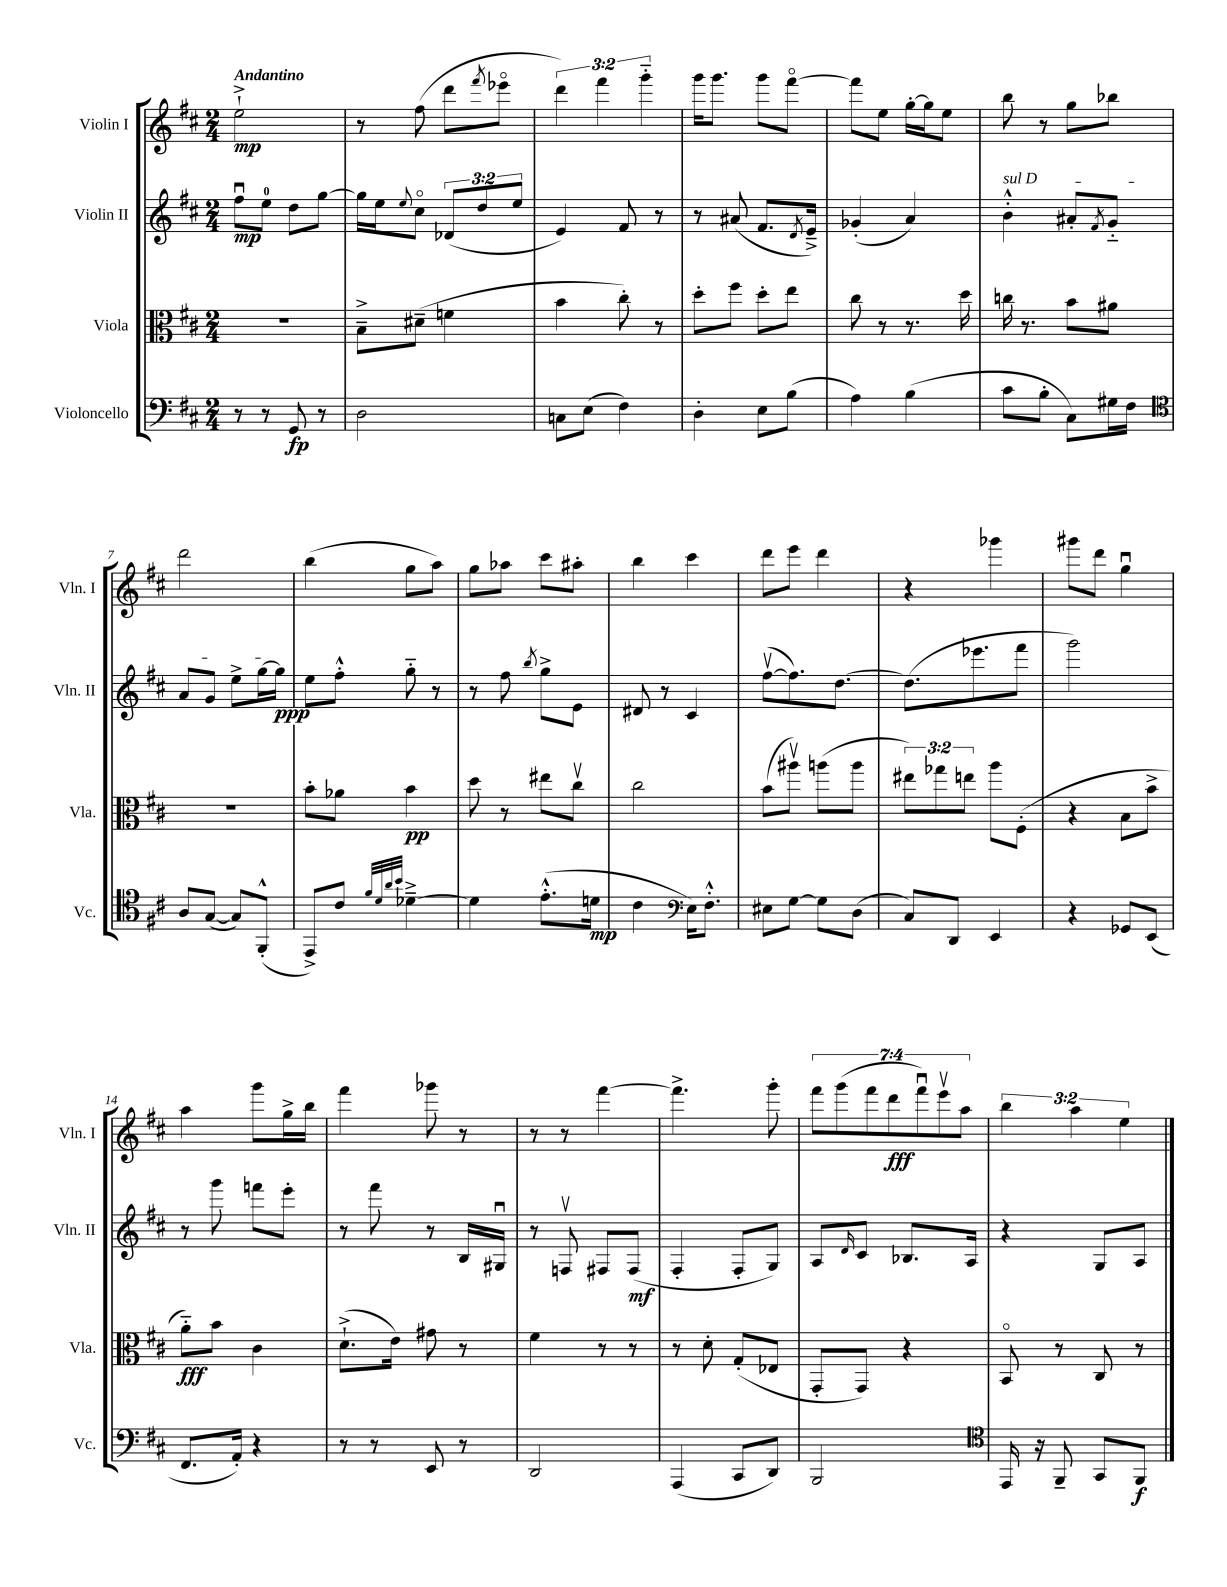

**kern	**dynam	**kern	**dynam	**kern	**dynam	**kern	**dynam
*part4	*part4	*part3	*part3	*part2	*part2	*part1	*part1
*staff4	*staff4	*staff3	*staff3	*staff2	*staff2	*staff1	*staff1
*I"Violoncello	*	*I"Viola	*	*I"Violin II	*	*I"Violin I	*
*I'Vc.	*	*I'Vla.	*	*I'Vln. II	*	*I'Vln. I	*
*clefF4	*	*clefC3	*	*clefG2	*	*clefG2	*
*k[f#c#]	*	*k[f#c#]	*	*k[f#c#]	*	*k[f#c#]	*
*M2/4	*	*M2/4	*	*M2/4	*	*M2/4	*
=1	=1	=1	=1	=1	=1	=1	=1
!	!	!	!	!	!	!LO:TX:a:B:t=Andantino	!
8r	.	2r	.	8ff#u\L	mp	2ee`^\	mp
8r	.	.	.	8ee\J	.	.	.
8GG/	fp	.	.	8dd\L	.	.	.
8r	.	.	.	[8gg\J	.	.	.
=2	=2	=2	=2	=2	=2	=2	=2
2D\	.	8B~^\L	.	16gg\LL]	.	8r	.
.	.	.	.	16ee\J	.	.	.
.	.	.	.	8qqee/	.	.	.
.	.	(8d#X~\J	.	8cc#\J	.	(8ff#\	.
.	.	4fn\	.	(12d-X/L	.	8ddd\L	.
.	.	.	.	12dd/	.	.	.
.	.	.	.	.	.	8qfff#/	.
.	.	.	.	.	.	8eee-X\J	.
.	.	.	.	12ee/J	.	.	.
=3	=3	=3	=3	=3	=3	=3	=3
8Cn\L	.	4b\	.	4e/)	.	6ddd\)	.
(8E\J	.	.	.	.	.	.	.
.	.	.	.	.	.	6fff#\	.
4F#\)	.	8cc#'\)	.	8f#/	.	.	.
.	.	.	.	.	.	6ggg\	.
.	.	8r	.	8r	.	.	.
=4	=4	=4	=4	=4	=4	=4	=4
4D'\	.	8dd'\L	.	8r	.	16ggg\KL	.
.	.	.	.	.	.	8.ggg\J	.
.	.	8ff#\J	.	(8a#X/	.	.	.
8E\L	.	8dd'\L	.	8.f#/L	.	8ggg\L	.
(8B\J	.	8ee\J	.	.	.	[8fff#\J	.
.	.	.	.	8qd/	.	.	.
.	.	.	.	16e~^/Jk)	.	.	.
=5	=5	=5	=5	=5	=5	=5	=5
4A\)	.	8cc#\	.	(4g-X'/	.	8fff#\L]	.
.	.	8r	.	.	.	8ee\J	.
(4B\	.	8.r	.	4a/)	.	[16gg'\LL	.
.	.	.	.	.	.	16gg\J]	.
.	.	.	.	.	.	8ee\J	.
.	.	16dd\	.	.	.	.	.
=6	=6	=6	=6	=6	=6	=6	=6
!	!	!	!	!LO:TX:a:i:t=sul D	!	!	!
8c#\L	.	16ccn\	.	4b'^^\	.	8bb\	.
.	.	8.r	.	.	.	.	.
8B'\J	.	.	.	.	.	8r	.
8C#\L)	.	8b\L	.	8a#X'/L	.	8gg\L	.
.	.	.	.	8qf#/	.	.	.
16G#X\L	.	8a#X\J	.	8g/J	.	8bb-X\J	.
16F#\JJ	.	.	.	.	.	.	.
!!LO:LB:g=z
=7	=7	=7	=7	=7	=7	=7	=7
*clefC4	*	*	*	*	*	*	*
8A/L	.	2r	.	8a/L	.	2ddd\	.
([8G/J	.	.	.	8g/J	.	.	.
8G/L])	.	.	.	8ee^\L	.	.	.
(8FF#'^^/J	.	.	.	[16gg\L	.	.	.
.	.	.	.	16gg\JJ]	ppp	.	.
=8	=8	=8	=8	=8	=8	=8	=8
8EE^/L)	.	8b'\L	.	8ee\L	.	(4bb\	.
8c#/J	.	8a-X\J	.	8ff#'^^\J	.	.	.
32qqf#/LLL	.	.	.	.	.	.	.
32qqd/	.	.	.	.	.	.	.
32qqa/	.	.	.	.	.	.	.
32qqb/JJJ	.	.	.	.	.	.	.
[4d-X~^\	.	4b\	pp	8gg\	.	8gg\L	.
.	.	.	.	8r	.	8aa\J)	.
=9	=9	=9	=9	=9	=9	=9	=9
4d-\]	.	8dd\	.	8r	.	8gg\L	.
.	.	8r	.	8ff#\	.	8aa-X\J	.
.	.	.	.	8qbb/	.	.	.
(8.e'^^\L	.	8ee#X\L	.	8gg^\L	.	8ccc#\L	.
.	.	8cc#v\J	.	8e\J	.	8aa#X'\J	.
16dn\Jk	mp	.	.	.	.	.	.
=10	=10	=10	=10	=10	=10	=10	=10
4c#\	.	2cc#\	.	8d#X/	.	4bb\	.
.	.	.	.	8r	.	.	.
*clefF4	*	*	*	*	*	*	*
16E\KL)	.	.	.	4c#/	.	4ccc#\	.
8.F#'^^\J	.	.	.	.	.	.	.
=11	=11	=11	=11	=11	=11	=11	=11
8E#X\L	.	(8b\L	.	([8ff#v\L	.	8ddd\L	.
[8G\J	.	8aa#Xv\J)	.	8.ff#\])	.	8eee\J	.
8G\L]	.	(8aan\L	.	.	.	4ddd\	.
.	.	.	.	[8.dd\J	.	.	.
(8D\J	.	8aa\J	.	.	.	.	.
=12	=12	=12	=12	=12	=12	=12	=12
8C#/L)	.	12ee#X\L)	.	(8.dd\L]	.	4r	.
.	.	12gg-X\	.	.	.	.	.
8DD/J	.	.	.	.	.	.	.
.	.	12een\J	.	.	.	.	.
.	.	.	.	8.eee-X\	.	.	.
4EE/	.	8aa\L	.	.	.	4ggg-X\	.
.	.	(8F#'\J	.	8fff#\J	.	.	.
=13	=13	=13	=13	=13	=13	=13	=13
4r	.	4r	.	2ggg\)	.	8ggg#X\L	.
.	.	.	.	.	.	8ddd\J	.
8GG-X/L	.	8B\L	.	.	.	4ggu\	.
(8EE/J	.	8b^\J	.	.	.	.	.
!!LO:LB:g=z
=14	=14	=14	=14	=14	=14	=14	=14
8.FF#/L	.	8a\L)	fff	8r	.	4aa\	.
.	.	8b\J	.	8ggg\	.	.	.
16AA'/Jk)	.	.	.	.	.	.	.
4r	.	4c#\	.	8fffn\L	.	8ggg\L	.
.	.	.	.	8eee'\J	.	16gg^\L	.
.	.	.	.	.	.	16bb\JJ	.
=15	=15	=15	=15	=15	=15	=15	=15
8r	.	(8.d`^\L	.	8r	.	4fff#\	.
8r	.	.	.	8fff#\	.	.	.
.	.	16e\Jk)	.	.	.	.	.
8EE/	.	8g#X\	.	8r	.	8ggg-X\	.
8r	.	8r	.	16B/LL	.	8r	.
.	.	.	.	16G#Xu/JJ	.	.	.
=16	=16	=16	=16	=16	=16	=16	=16
2DD/	.	4f#\	.	8r	.	8r	.
.	.	.	.	8Fnv/	.	8r	.
.	.	8r	.	8F#X/L	.	[4fff#\	.
.	.	8r	.	(8F#/J	mf	.	.
=17	=17	=17	=17	=17	=17	=17	=17
(4AAA/	.	8r	.	4F#'/	.	4.fff#^\]	.
.	.	8d'\	.	.	.	.	.
8CC#/L	.	(8G'/L	.	8F#'/L	.	.	.
8DD/J)	.	8E-X/J	.	8G/J)	.	8ggg'\	.
=18	=18	=18	=18	=18	=18	=18	=18
2BBB/	.	8GG'/L	.	8A/L	.	14fff#\L	.
.	.	.	.	.	.	(14ggg\	.
.	.	.	.	16qqd/	.	.	.
.	.	8GG/J)	.	8c#/J	.	.	.
.	.	.	.	.	.	14fff#\	.
.	.	.	.	.	.	14ddd\	fff
.	.	4r	.	8.B-X/L	.	.	.
.	.	.	.	.	.	14fff#u\)	.
.	.	.	.	.	.	14eeev\	.
.	.	.	.	.	.	14aa\J	.
.	.	.	.	16A/Jk	.	.	.
=19	=19	=19	=19	=19	=19	=19	=19
*clefC4	*	*	*	*	*	*	*
16EE/	.	8BB/	.	4r	.	6bb\	.
16r	.	.	.	.	.	.	.
8FF#~/	.	8r	.	.	.	.	.
.	.	.	.	.	.	6aa\	.
8GG/L	.	8C#/	.	8G/L	.	.	.
.	.	.	.	.	.	6ee\	.
8FF#/J	f	8r	.	8A/J	.	.	.
==	==	==	==	==	==	==	==
*-	*-	*-	*-	*-	*-	*-	*-
